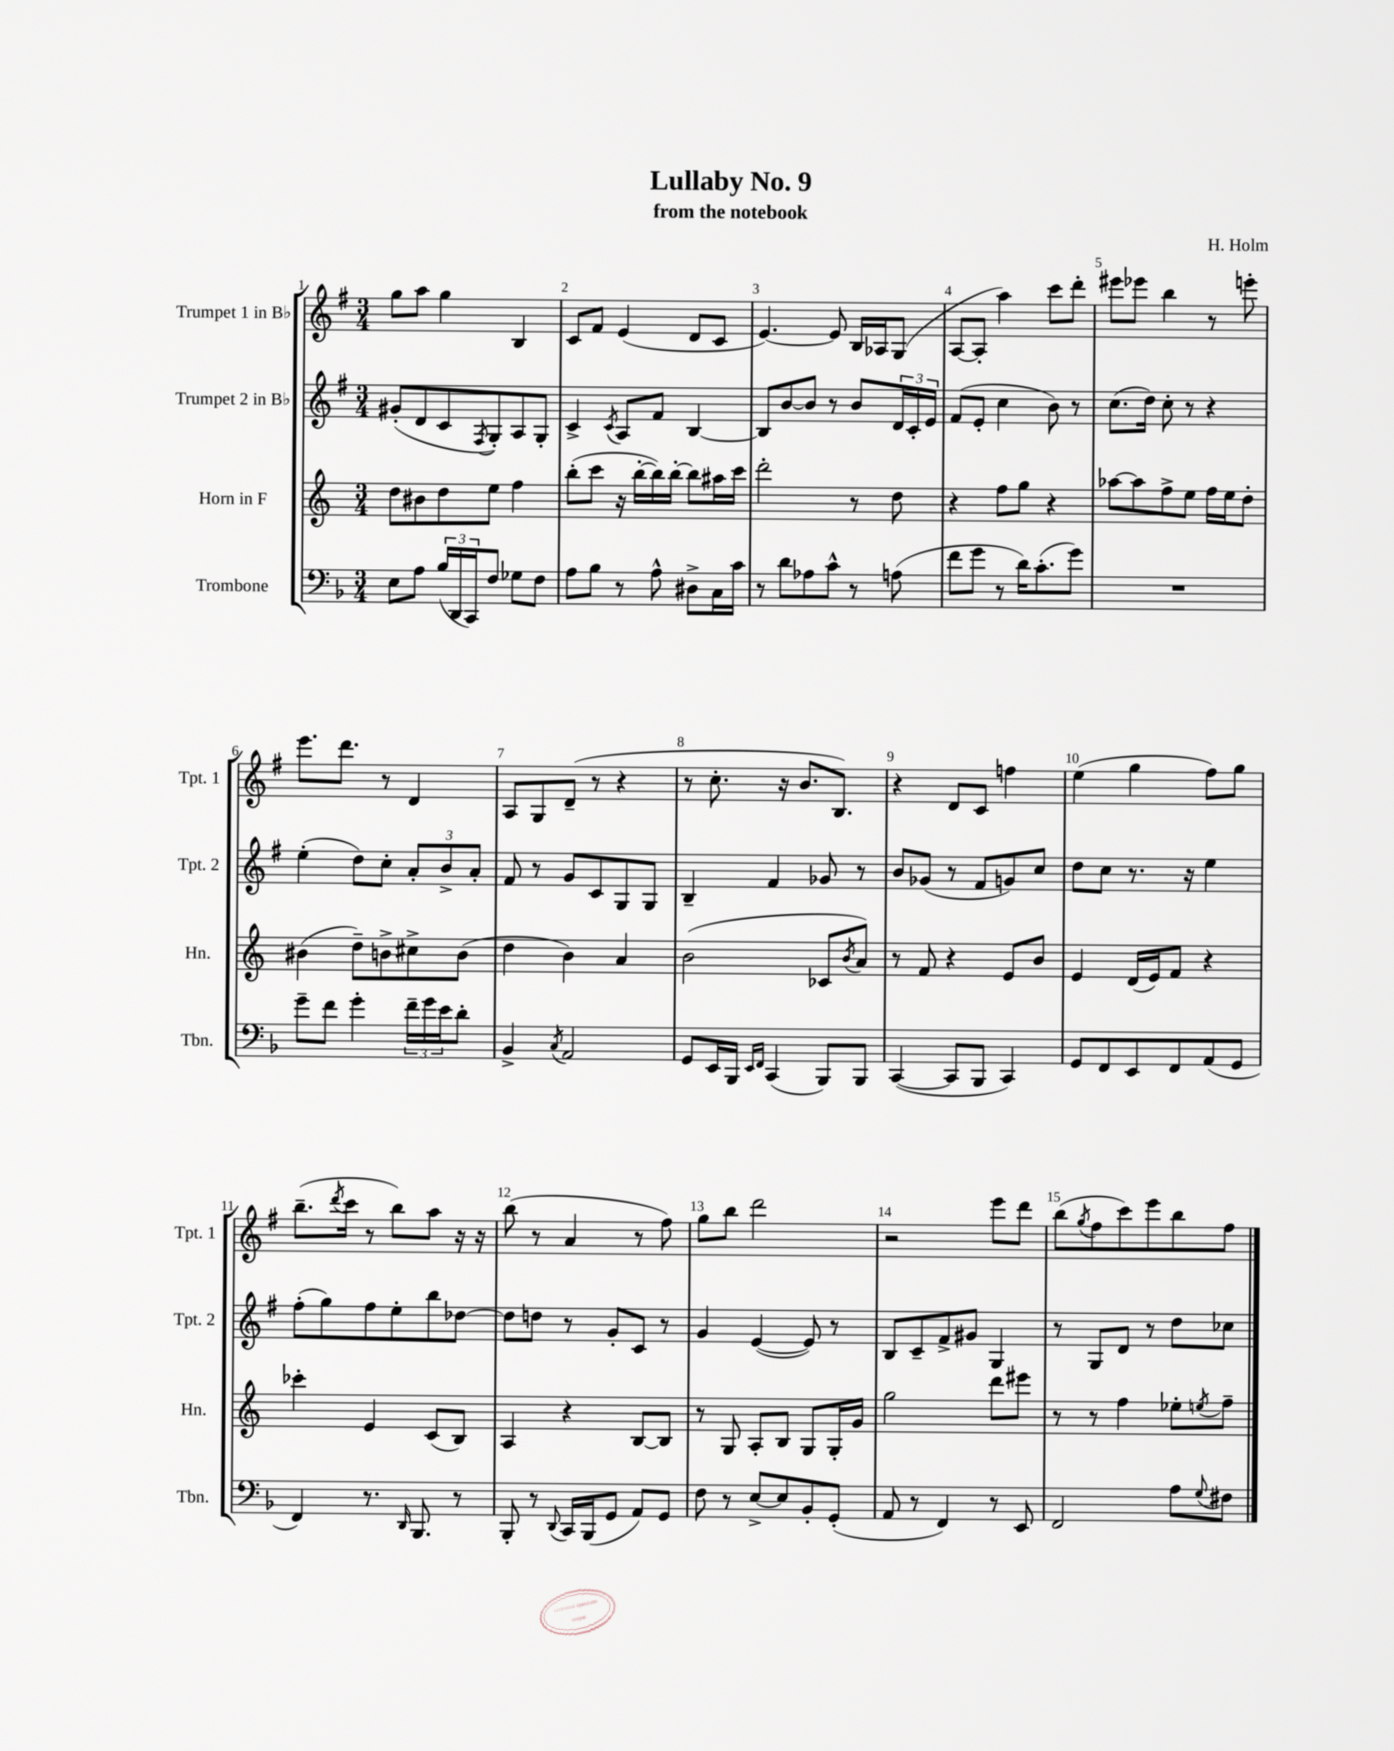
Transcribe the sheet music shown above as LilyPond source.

\header { title = "Lullaby No. 9" composer = "H. Holm" subtitle = "from the notebook" }
<<
\new StaffGroup <<
\new Staff = "s0" \with { instrumentName = "Trumpet 1 in Bb" shortInstrumentName = "Tpt. 1" } {
    \clef treble \key g \major \numericTimeSignature \time 3/4
    g''8 a''8 g''4 b4 |
    c'8 fis'8 e'4( d'8 c'8 |
    e'4.~) e'8 b16 aes16 g8( |
    a8~ a8-. a''4) c'''8 d'''8-. |
    eis'''8 ees'''8 b''4 r8 e'''8-. |
    e'''8. d'''8. r8 d'4 |
    a8 g8 d'8--( r8 r4 |
    r8 c''8.-. r16 b'8. b8.) |
    r4 d'8 c'8 f''4 |
    e''4( g''4 fis''8) g''8 |
    b''8.--( \acciaccatura { d'''8 } c'''16 r8 b''8) a''8 r16 r16 |
    b''8( r8 a'4 r8 fis''8) |
    g''8 b''8 d'''2 |
    r2 e'''8 d'''8 |
    b''8( \acciaccatura { g''8 } fis''8 c'''8) e'''8 b''8 fis''8 \bar "|." |
}
\new Staff = "s1" \with { instrumentName = "Trumpet 2 in Bb" shortInstrumentName = "Tpt. 2" } {
    \clef treble \key g \major \numericTimeSignature \time 3/4
    gis'8-.( d'8 c'8 \acciaccatura { fis8 } g8-.) a8 g8-. |
    c'4-> \acciaccatura { c'8 } a8 fis'8 b4~ |
    b8 b'8~ b'8 r8 b'8 \tuplet 3/2 { d'16 c'16-. e'16 } |
    fis'8( e'8-. c''4 b'8) r8 |
    c''8.( d''16) c''8-. r8 r4 |
    e''4-.( d''8) c''8-. \tuplet 3/2 { a'8-. b'8-> a'8-. } |
    fis'8 r8 g'8 c'8 g8 g8 |
    b4-- fis'4 ges'8 r8 |
    b'8 ges'8( r8 fis'8 g'8) c''8 |
    d''8 c''8 r8. r16 e''4 |
    fis''8-.( g''8) fis''8 e''8-. b''8 des''8~ |
    des''8 d''8 r8 g'8-. c'8 r8 |
    g'4 e'4~( e'8) r8 |
    b8 c'8-- fis'8-> gis'8 g4 |
    r8 g8 d'8 r8 d''8 ces''8 \bar "|." |
}
\new Staff = "s2" \with { instrumentName = "Horn in F" shortInstrumentName = "Hn." } {
    \clef treble \key c \major \numericTimeSignature \time 3/4
    d''8 bis'8 d''8 e''8 f''4 |
    b''8-.( c'''8 r16 b''16~-. b''16) b''16~-. b''8 ais''16 c'''16 |
    d'''2-. r8 d''8 |
    r4 f''8 g''8 r4 |
    aes''8~ aes''8 f''8-> e''8 f''16 e''16 d''8-. |
    bis'4( d''8--) b'8-> cis''8-> b'8( |
    d''4 b'4) a'4 |
    b'2( ces'8 \acciaccatura { b'8 } a'8) |
    r8 f'8 r4 e'8 b'8 |
    e'4 d'16( e'16) f'8 r4 |
    ces'''4-. e'4 c'8( b8) |
    a4 r4 b8~ b8 |
    r8 g8 a8-. b8 g8 g16-. g'16 |
    g''2 d'''8 eis'''8 |
    r8 r8 f''4 ees''8-. \acciaccatura { e''8 } f''8-- \bar "|." |
}
\new Staff = "s3" \with { instrumentName = "Trombone" shortInstrumentName = "Tbn." } {
    \clef bass \key f \major \numericTimeSignature \time 3/4
    e8 a8 \tuplet 3/2 { bes16( d,16 c,16) } f8 ges8 f8 |
    a8 bes8 r8 a8-^ dis8-> c16 c'16 |
    r8 d'8 aes8 c'8-^ r8 a8( |
    f'8 g'8 r8 d'16) c'8.-.( g'8) |
    R2. |
    g'8-- f'8 g'4-. \tuplet 3/2 { f'16-- g'16 e'16 } d'8-. |
    bes,4-> \acciaccatura { c8 } a,2 |
    g,8 e,16 bes,,16 \grace { e,16 f,16 } c,4( bes,,8) bes,,8 |
    c,4~( c,8 bes,,8 c,4) |
    g,8 f,8 e,8 f,8 a,8( g,8 |
    f,4) r8. \grace { d,16 } bes,,8. r8 |
    bes,,8-. r8 \appoggiatura { d,8 } c,16 bes,,16( g,8 a,8) g,8 |
    f8 r8 e8~-> e8 bes,8-. g,8-.( |
    a,8 r8 f,4) r8 e,8 |
    f,2 a8 \appoggiatura { g8 } fis8 \bar "|." |
}
>>
>>
\layout { \context { \Score \override BarNumber.break-visibility = ##(#f #t #t) barNumberVisibility = #all-bar-numbers-visible } }
